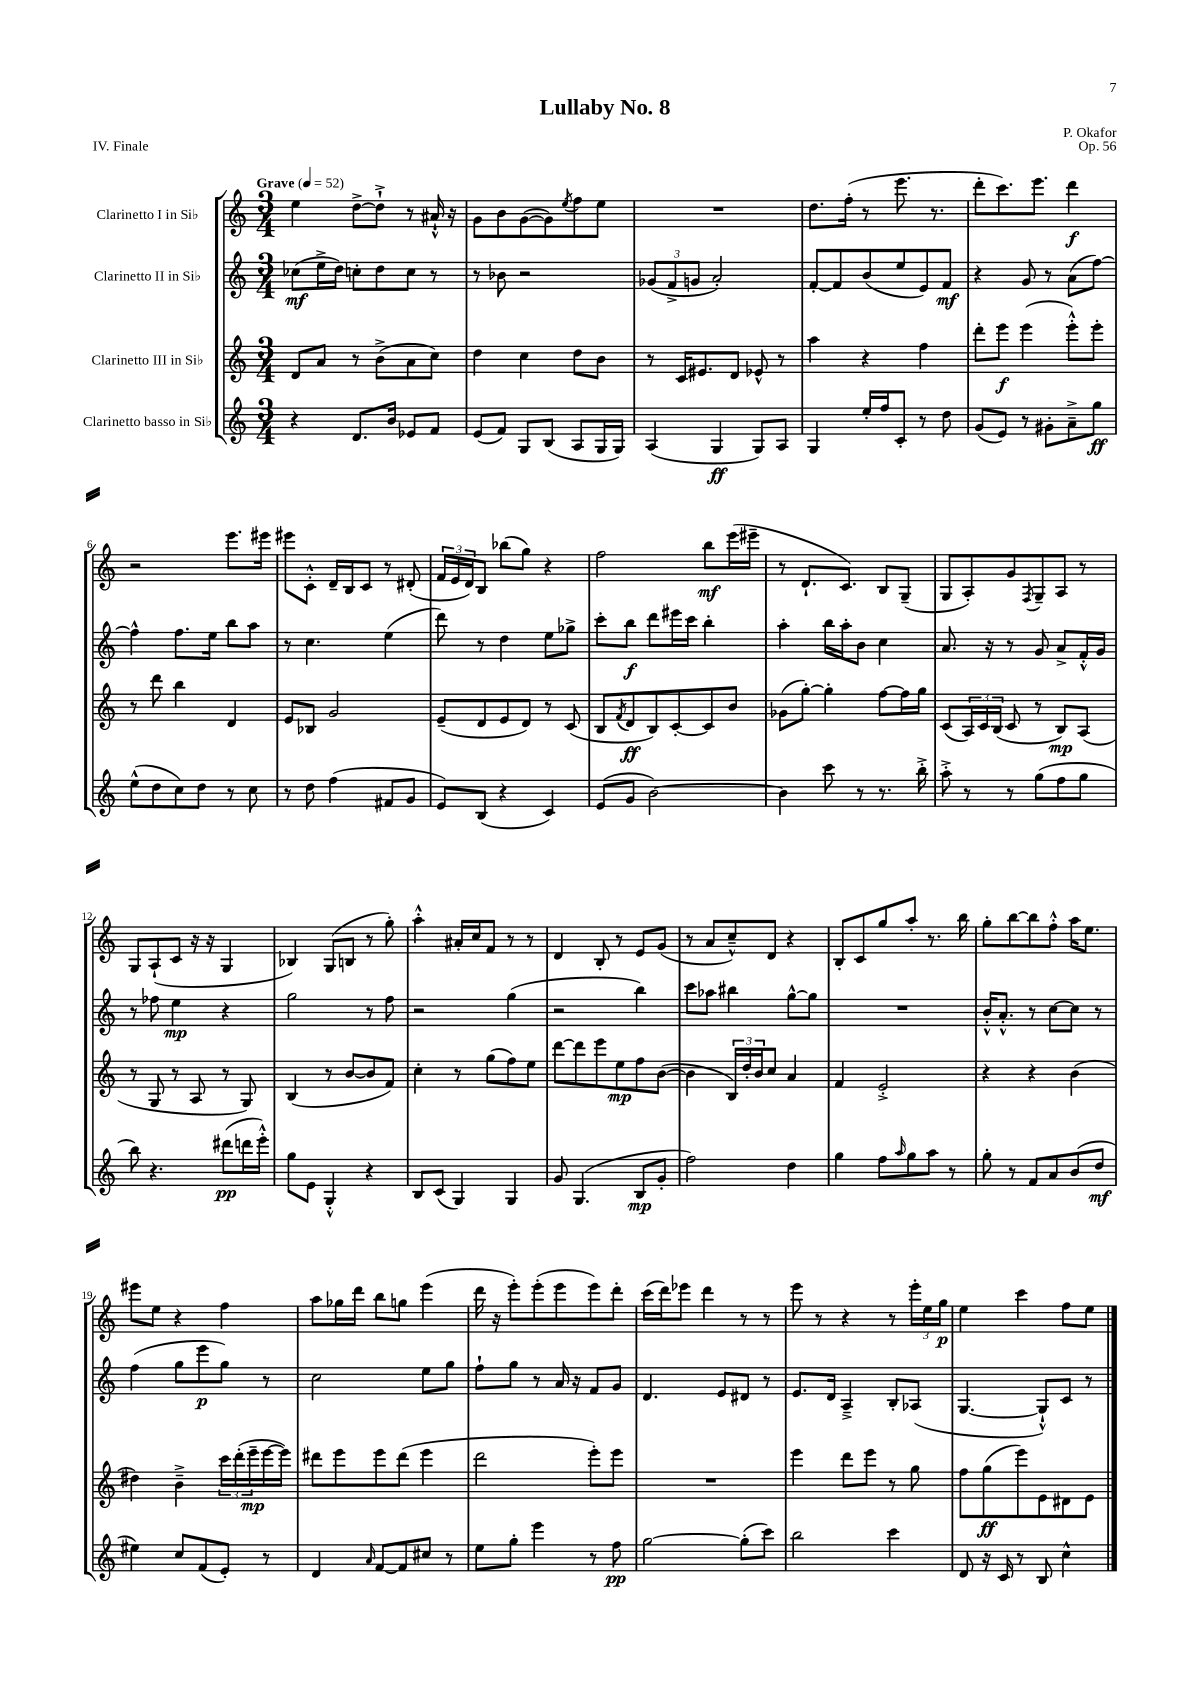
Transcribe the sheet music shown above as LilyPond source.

\header { title = "Lullaby No. 8" composer = "P. Okafor" opus = "Op. 56" piece = "IV. Finale" }
<<
\new StaffGroup <<
\new Staff = "s0" \with { instrumentName = "Clarinetto I in Sib" } {
    \clef treble \key c \major \numericTimeSignature \time 3/4 \tempo "Grave" 4 = 52
    e''4 d''8~-> d''8-!-> r8 ais'16-!-^ r16 |
    g'8 b'8 g'8~( g'8) \acciaccatura { e''8 } f''8 e''8 |
    R2. |
    d''8. f''16-.( r8 e'''8. r8. |
    d'''8-. c'''8.) e'''8. d'''4\f |
    r2 e'''8. eis'''16 |
    eis'''8 c'8-.-^ d'16-- b16 c'8 r8 dis'8-.( |
    \tuplet 3/2 { f'16 e'16 d'16) } b8 bes''8( g''8) r4 |
    f''2 b''8\mf e'''16( eis'''16-- |
    r8 d'8.-! c'8.) b8 g8--( |
    g8 a8-.) g'8 \acciaccatura { f8 } g8-- a8 r8 |
    g8 a8-!( c'8 r16 r16 g4 |
    bes4) g8( b8 r8 g''8-.) |
    a''4-.-^ ais'16-. c''16 f'8 r8 r8 |
    d'4 b8-. r8 e'8 g'8( |
    r8 a'8 c''8---^) d'8 r4 |
    b8-. c'8 g''8 a''8-. r8. b''16 |
    g''8-. b''8~ b''8 f''8-.-^ a''16 e''8. |
    eis'''8 e''8 r4 f''4 |
    a''8 ges''16 d'''16 b''8 g''8 e'''4( |
    d'''16 r16 e'''8-.) e'''8-.( e'''8 e'''8) d'''8-. |
    c'''16( d'''16) ees'''8 d'''4 r8 r8 |
    e'''8 r8 r4 r8 \tuplet 3/2 { e'''16-. e''16 g''16\p } |
    e''4 c'''4 f''8 e''8 \bar "|." |
}
\new Staff = "s1" \with { instrumentName = "Clarinetto II in Sib" } {
    \clef treble \key c \major \numericTimeSignature \time 3/4
    ces''8\mf( e''16-> d''16) c''8-. d''8 c''8 r8 |
    r8 bes'8 r2 |
    \tuplet 3/2 { ges'8( f'8-> g'8 } a'2-.) |
    f'8~-. f'8 b'8( e''8 e'8) f'8\mf |
    r4 g'8 r8 a'8( f''8~) |
    f''4-^ f''8. e''16 b''8 a''8 |
    r8 c''4. e''4( |
    d'''8) r8 d''4 e''8 ges''8-> |
    c'''8-. b''8\f d'''8 eis'''16 c'''16 b''4-. |
    a''4-. b''16 a''16-. b'8 c''4 |
    a'8. r16 r8 g'8 a'8-> f'16-.-^ g'16 |
    r8 fes''8 e''4\mp r4 |
    g''2 r8 f''8 |
    r2 g''4( |
    r2 b''4) |
    c'''8 aes''8 bis''4 g''8~-^ g''8 |
    R2. |
    b'16-.-^ a'8.-.-^ r8 c''8~ c''8 r8 |
    f''4( g''8 e'''8\p g''8) r8 |
    c''2 e''8 g''8 |
    f''8-! g''8 r8 a'16 r16 f'8 g'8 |
    d'4. e'8 dis'8 r8 |
    e'8. d'16 a4---> b8-. aes8( |
    g4.~ g8-!-^) c'8 r8 \bar "|." |
}
\new Staff = "s2" \with { instrumentName = "Clarinetto III in Sib" } {
    \clef treble \key c \major \numericTimeSignature \time 3/4
    d'8 a'8 r8 b'8->( a'8 c''8) |
    d''4 c''4 d''8 b'8 |
    r8 c'16 eis'8. d'8 ees'8-^ r8 |
    a''4 r4 f''4 |
    d'''8-. e'''8\f e'''4( e'''8-.-^) e'''8-. |
    r8 d'''8 b''4 d'4 |
    e'8 bes8 g'2 |
    e'8--( d'8 e'8 d'8) r8 c'8( |
    b8 \acciaccatura { f'8 } d'8\ff b8) c'8~-. c'8 b'8 |
    ges'8( g''8~-.) g''4-. f''8~ f''16 g''16 |
    c'8( \tuplet 3/2 { a16) c'16 b16( } c'8 r8 b8\mp) a8( |
    r8 g8 r8 a8 r8 g8) |
    b4( r8 b'8~ b'8 f'8) |
    c''4-. r8 g''8( f''8) e''8 |
    d'''8~ d'''8 e'''8 e''8\mp f''8 b'8~( |
    b'4 \tuplet 3/2 { b16) d''16-. b'16 } c''8 a'4 |
    f'4 e'2-.-> |
    r4 r4 b'4( |
    dis''4) b'4---> \tuplet 3/2 { c'''16 d'''16-.( e'''16--\mp } e'''16~ e'''16) |
    dis'''8 e'''8 e'''8 dis'''8( e'''4 |
    d'''2 e'''8-.) e'''8 |
    R2. |
    e'''4 d'''8 e'''8 r8 g''8 |
    f''8 g''8\ff( e'''8) e'8 dis'8 e'8 \bar "|." |
}
\new Staff = "s3" \with { instrumentName = "Clarinetto basso in Sib" } {
    \clef treble \key c \major \numericTimeSignature \time 3/4
    r4 d'8. b'16 ees'8 f'8 |
    e'8( f'8) g8 b8( a8 g16 g16) |
    a4( g4\ff g8) a8 |
    g4 e''16-. f''16 c'8-. r8 d''8 |
    g'8( e'8) r8 gis'8-. a'8---> g''8\ff |
    e''8-^( d''8 c''8) d''8 r8 c''8 |
    r8 d''8 f''4( fis'8 g'8 |
    e'8) b8( r4 c'4) |
    e'8( g'8 b'2~) |
    b'4 c'''8 r8 r8. b''16-.-> |
    a''8-.-> r8 r8 g''8( f''8 g''8 |
    b''8) r4. dis'''8\pp( d'''16 e'''16-.-^) |
    g''8 e'8 g4-.-^ r4 |
    b8 c'8( g4) g4 |
    g'8 g4.( b8\mp g'8-. |
    f''2) d''4 |
    g''4 f''8 \grace { a''16 } g''8 a''8 r8 |
    g''8-. r8 f'8 a'8 b'8( d''8\mf |
    eis''4) c''8 f'8( e'8-.) r8 |
    d'4 \grace { a'16 } f'8~ f'8 cis''8 r8 |
    e''8 g''8-. e'''4 r8 f''8\pp |
    g''2~ g''8-.( c'''8) |
    b''2 c'''4 |
    d'8 r16 c'16 r8 b8 c''4-^ \bar "|." |
}
>>
>>
